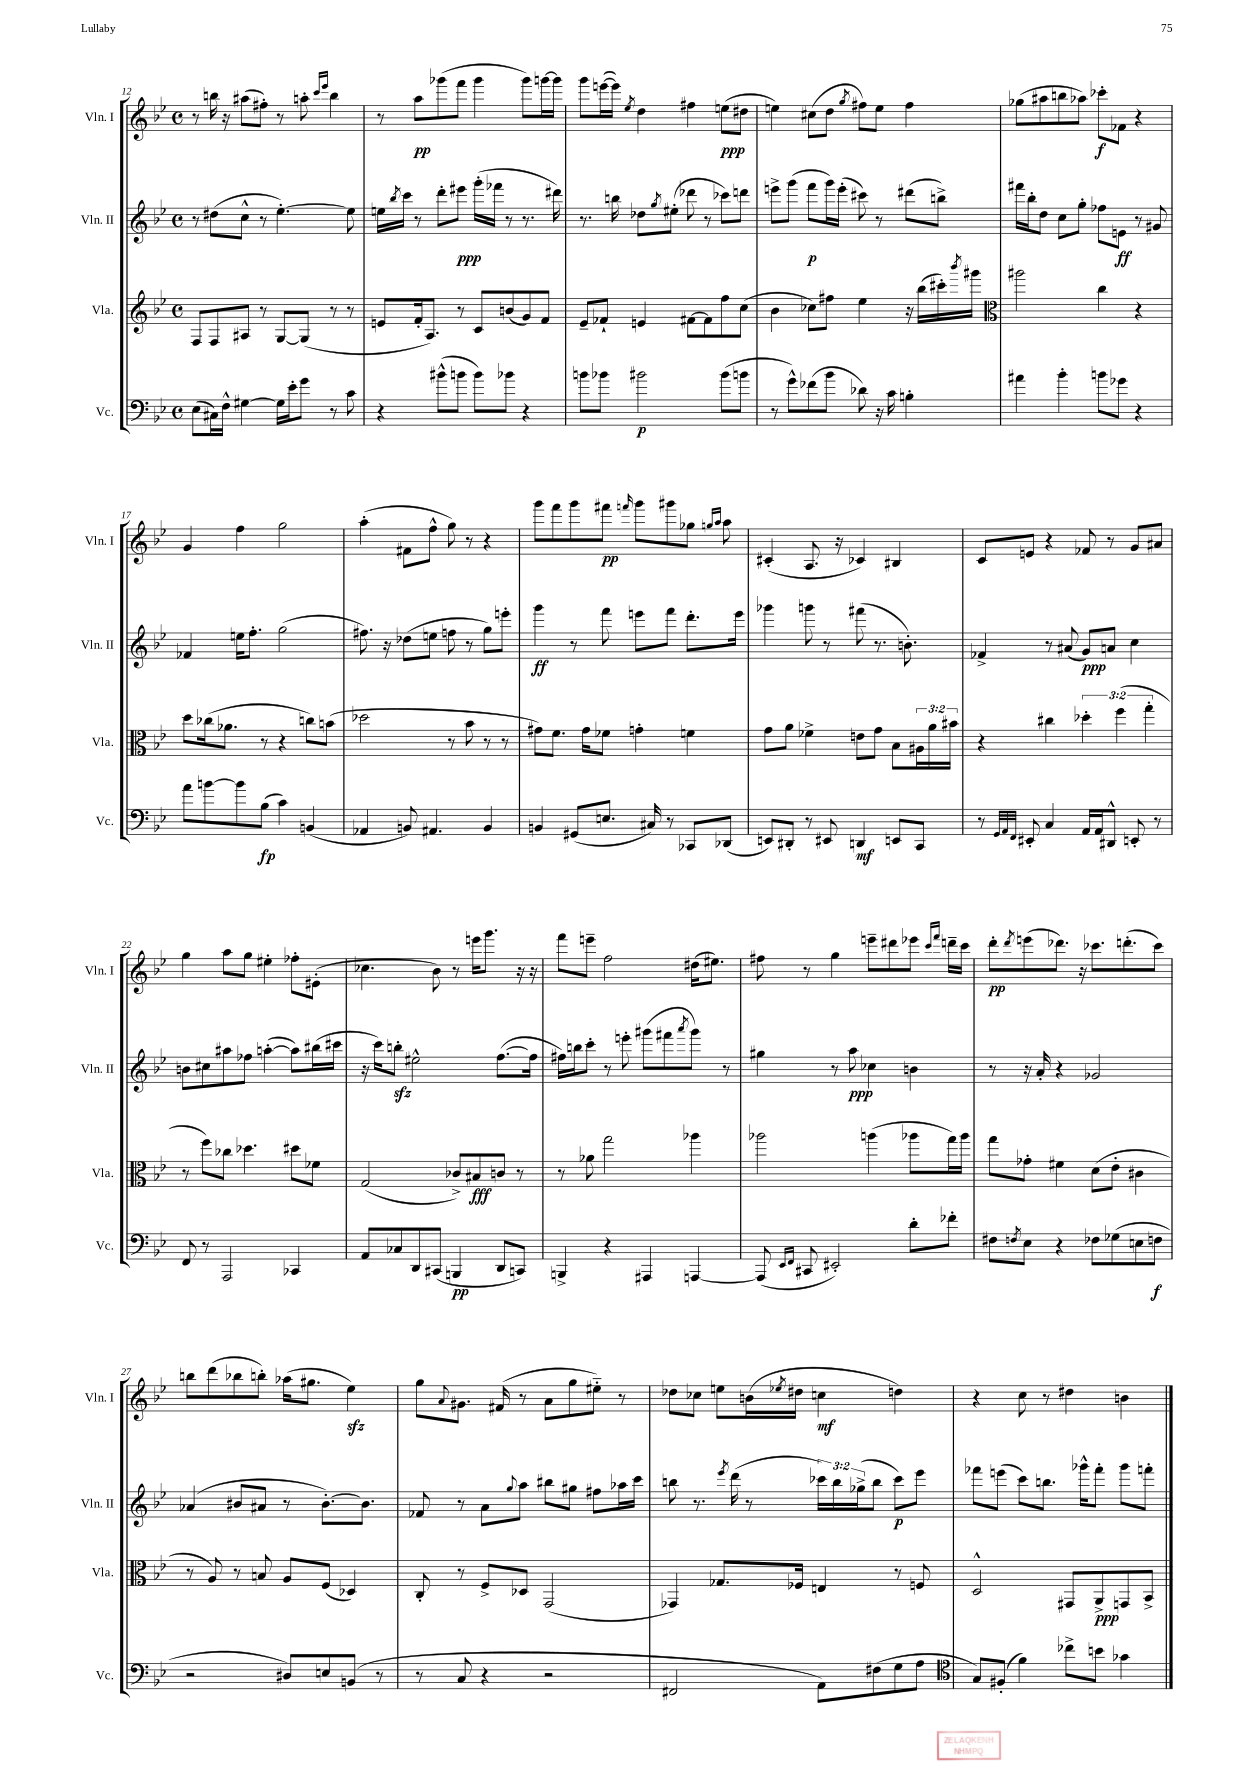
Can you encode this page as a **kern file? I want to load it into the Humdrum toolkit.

**kern	**dynam	**kern	**dynam	**kern	**dynam	**kern	**dynam
*part4	*part4	*part3	*part3	*part2	*part2	*part1	*part1
*staff4	*staff4	*staff3	*staff3	*staff2	*staff2	*staff1	*staff1
*I"Vc.	*	*I"Vla.	*	*I"Vln. II	*	*I"Vln. I	*
*I'Vc.	*	*I'Vla.	*	*I'Vln. II	*	*I'Vln. I	*
*clefF4	*	*clefG2	*	*clefG2	*	*clefG2	*
*k[b-e-]	*	*k[b-e-]	*	*k[b-e-]	*	*k[b-e-]	*
*M4/4	*	*M4/4	*	*M4/4	*	*M4/4	*
*met(c)	*	*met(c)	*	*met(c)	*	*met(c)	*
=12	=12	=12	=12	=12	=12	=12	=12
(8E-\L	.	8F/L	.	8r	.	8r	.
16C#X\L)	.	8F/	.	(8dd#X\L	.	16bbn\	.
16F^^\JJ	.	.	.	.	.	16r	.
[4G#X\	.	8A#X/J	.	8cc^^\J	.	(8aa#X\L	.
.	.	8r	.	8r	.	8ff#X'\J)	.
16G#\LL]	.	[8G/L	.	[4.ee-'\)	.	8r	.
16e-'\J	.	.	.	.	.	.	.
8g\J	.	(8G/J]	.	.	.	8aan'\	.
.	.	.	.	.	.	16qqccc/LL	.
.	.	.	.	.	.	16qqeee-/JJ	.
8r	.	8r	.	.	.	4bb\	.
8c\	.	8r	.	8ee-\]	.	.	.
=13	=13	=13	=13	=13	=13	=13	=13
4r	.	8en/L	.	16een\LL	.	8r	.
.	.	.	.	8qbb-/	.	.	.
.	.	.	.	16ccc\JJ	.	.	.
.	.	16f'/k	.	8r	.	8aa\L	pp
.	.	8.A/J)	.	.	.	.	.
(8b#X^^\L	.	.	.	8ddd'\L	.	(8ggg-X\	.
8bn\J	.	8r	.	8eee#X\J	ppp	8fff\J	.
8b\L)	.	8c/L	.	(16ggg'\LL	.	4ggg-\	.
.	.	.	.	16fff-X\JJ	.	.	.
8b-X\J	.	(8bn/	.	8r	.	.	.
4r	.	8g/)	.	8.r	.	8ggg-\L)	.
.	.	8f/J	.	.	.	[16gggn\L	.
.	.	.	.	16ddd#X\)	.	16ggg\JJ]	.
=14	=14	=14	=14	=14	=14	=14	=14
8bn\L	.	8e-~/L	.	8.r	.	8ggg\L	.
8b-X\J	.	8f-X`/J	.	.	.	([16eeen\L	.
.	.	.	.	16bbn\	.	16eee\JJ])	.
.	.	.	.	.	.	8qee-/	.
2b#X\	p	4en/	.	8dd-X\L	.	4dd\	.
.	.	.	.	8qgg/	.	.	.
.	.	.	.	(8ee#X'\J	.	.	.
.	.	[8f#X\L	.	8ddd-X\	.	4ff#X\	.
.	.	8f#\]	.	8r	.	.	.
(8b#\L	.	8ff\	.	8ccc-X\L)	.	(8een\L	ppp
8bn\J	.	(8cc\J	.	8dddn\J	.	8dd#X\J	.
=15	=15	=15	=15	=15	=15	=15	=15
8r	.	4b-\	.	8eeen^\L	.	4een\)	.
8g^^\L)	.	.	.	(8ggg\J	.	.	.
(8f-X\	.	8cc-X\L)	.	8fff\L	p	(8cc#X\L	.
8b-\J	.	8ff#X\J	.	16ggg\L)	.	8dd\J	.
.	.	.	.	(16eee'\JJ	.	.	.
.	.	.	.	.	.	8qgg/	.
8d-X\)	.	4ee-\	.	8ccc#X\)	.	8ff#X\L)	.
16r	.	.	.	8r	.	8ee\J	.
16c\	.	.	.	.	.	.	.
4Bn'\	.	16r	.	(8ddd#X\L	.	4ff#\	.
.	.	(16bb-\LL	.	.	.	.	.
.	.	16ccc#X'\)	.	8bbn^\J)	.	.	.
.	.	8qbbb-/	.	.	.	.	.
.	.	16ggg#X\JJ	.	.	.	.	.
=16	=16	=16	=16	=16	=16	=16	=16
*	*	*clefC3	*	*	*	*	*
4a#X\	.	2aa#X\	.	16fff#X\LL	.	(8gg-X\L	.
.	.	.	.	16bb-'\J	.	.	.
.	.	.	.	8dd\J	.	8aa#X\	.
4b-'\	.	.	.	8cc\L	.	8bbn\	.
.	.	.	.	8gg'\J	.	8aa-X\J)	.
8bn\L	.	4cc\	.	8ff-X\L	.	8ccc-X'\L	f
8g-X\J	.	.	.	8en\J	ff	8f-X\J	.
4r	.	4r	.	8r	.	4r	.
.	.	.	.	8g#X/	.	.	.
!!LO:LB:g=z
=17	=17	=17	=17	=17	=17	=17	=17
8a\L	.	8dd\L	.	4f-X/	.	4g/	.
[8bn\	.	(16cc-X\k	.	.	.	.	.
.	.	8.a-X\J	.	.	.	.	.
8b\]	.	.	.	16een\KL	.	4ff\	.
.	.	.	.	8.ff'\J	.	.	.
(8B-\J	fp	8r	.	.	.	.	.
4c\)	.	4r	.	(2gg\	.	2gg\	.
(4BBn/	.	8ccn\L)	.	.	.	.	.
.	.	(8bn\J	.	.	.	.	.
=18	=18	=18	=18	=18	=18	=18	=18
4AA-X/	.	2dd-X\	.	8.ff#X\)	.	(4aa'\	.
.	.	.	.	16r	.	.	.
8BBn/)	.	.	.	(8dd-X\L	.	8f#X\L	.
4.AA#X/	.	.	.	8een\J	.	8ff^^\J	.
.	.	8r	.	8ffn\	.	8gg\)	.
.	.	8b-\	.	8r	.	8r	.
4BB/	.	8r	.	8gg\L)	.	4r	.
.	.	8r	.	8eeen'\J	.	.	.
=19	=19	=19	=19	=19	=19	=19	=19
4BBn/	.	8g#X\L)	.	4ggg\	ff	8ggg\L	.
.	.	8.f\J	.	.	.	8fff\	.
(8GG#X/L	.	.	.	8r	.	8ggg\	.
.	.	16g#\KL	.	.	.	.	.
8.En/J	.	8f-X\J	.	8fff\	.	8fff#X\J	pp
.	.	.	.	.	.	16qqfffn/	.
.	.	4gn'\	.	8eeen\L	.	8ggg\L	.
16C#X/)	.	.	.	.	.	.	.
8r	.	.	.	8fff\J	.	8ggg#X\	.
8CC-X/L	.	4fn\	.	8.ddd'\L	.	8gg-X\J	.
.	.	.	.	.	.	16qqggn/LL	.
.	.	.	.	.	.	16qqaa/JJ	.
(8DD-X/J	.	.	.	.	.	8aa\	.
.	.	.	.	16eee\Jk	.	.	.
=20	=20	=20	=20	=20	=20	=20	=20
8EEn/L)	.	8g\L	.	4ggg-X\	.	(4c#X'/	.
8DD#X'/J	.	8a\J	.	.	.	.	.
8r	.	4f-X^\	.	8gggn\	.	8.A/	.
8EE#X/	.	.	.	8r	.	.	.
.	.	.	.	.	.	16r	.
4DDn/	mf	8en\L	.	(8fff#X\	.	4c-X/)	.
.	.	8g\J	.	8.r	.	.	.
8EEn/L	.	8B-\L	.	.	.	4B#X/	.
.	.	.	.	8.bn'\)	.	.	.
8CC/J	.	24A#X\L	.	.	.	.	.
.	.	24a\	.	.	.	.	.
.	.	24b#X\JJ	.	.	.	.	.
=21	=21	=21	=21	=21	=21	=21	=21
8r	.	4r	.	4f-X^/	.	8c/L	.
32qqGG/LLL	.	.	.	.	.	.	.
32qqAA/	.	.	.	.	.	.	.
32qqFF/JJJ	.	.	.	.	.	.	.
8EE#X'/	.	.	.	.	.	8en/J	.
4C/	.	4cc#X\	.	8r	.	4r	.
.	.	.	.	(8a#X/	.	.	.
16AA/LL	.	6dd-X'\	.	8g/L)	ppp	8f-X/	.
16AA/J	.	.	.	.	.	.	.
8DD#X^^/J	.	.	.	8an/J	.	8r	.
.	.	(6ff\	.	.	.	.	.
8EEn'/	.	.	.	4cc\	.	8g/L	.
.	.	6gg'\	.	.	.	.	.
8r	.	.	.	.	.	8a#X/J	.
!!LO:LB:g=z
=22	=22	=22	=22	=22	=22	=22	=22
8FF/	.	8r	.	8bn\L	.	4gg\	.
8r	.	8ff\L)	.	8cc#X\	.	.	.
2AAA/	.	8cc-X\J	.	8aa#X\	.	8aa\L	.
.	.	4.dd-X\	.	8ff-X\J	.	8gg\J	.
.	.	.	.	([4aan'\	.	4ee#X'\	.
4CC-X/	.	8dd#X\L	.	8aa\L])	.	8ff-X'\L	.
.	.	8f-X\J	.	(16bb#X\L	.	(8e#X'\J	.
.	.	.	.	16ccc#X\JJ	.	.	.
=23	=23	=23	=23	=23	=23	=23	=23
8AA/L	.	(2G/	.	16r	.	4.cc-X\	.
.	.	.	.	16ccc\KL)	.	.	.
8C-X/	.	.	.	8bbnzz'\J	.	.	.
8DD/	.	.	.	2ee#X^^\	.	.	.
(8CC#X/J	.	.	.	.	.	8b-\)	.
4BBBn/	pp	8c-X^/L)	.	.	.	8r	.
.	.	8B#X/	fff	.	.	16eeen\KL	.
.	.	.	.	.	.	8.ggg\J	.
8DD/L	.	8cn/J	.	([8.ff\L	.	.	.
8CCn/J)	.	8r	.	.	.	16r	.
.	.	.	.	16ff\Jk]	.	16r	.
=24	=24	=24	=24	=24	=24	=24	=24
4BBBn^/	.	8r	.	16ff#X\LL)	.	8fff\L	.
.	.	.	.	16bbn\J	.	.	.
.	.	8a-X\	.	8ccc'\J	.	8eeen~\J	.
4r	.	2gg\	.	8r	.	2ff\	.
.	.	.	.	8eeen'\	.	.	.
4AAA#X/	.	.	.	(8ggg#X\L	.	.	.
.	.	.	.	8fff#X\	.	.	.
.	.	.	.	8qaaa/	.	.	.
[4AAAn/	.	4aa-X\	.	8ggg#\J)	.	(16dd#X\KL	.
.	.	.	.	.	.	8.ee#X\J)	.
.	.	.	.	8r	.	.	.
=25	=25	=25	=25	=25	=25	=25	=25
(8AAA/]	.	2aa-X\	.	4gg#X\	.	8ff#X\	.
16qqEE-/LL	.	.	.	.	.	.	.
16qqFF/JJ	.	.	.	.	.	.	.
8CC#X/	.	.	.	.	.	8r	.
2EE#X'/)	.	.	.	8r	.	4gg\	.
.	.	.	.	8aa\	ppp	.	.
.	.	(4aan\	.	4cc-X\	.	8eeen~\L	.
.	.	.	.	.	.	8ddd#X\	.
8d'\L	.	8aa-X\L	.	4bn\	.	8eee-X\J	.
.	.	.	.	.	.	16qqccc/LL	.
.	.	.	.	.	.	16qqfff/JJ	.
8f-X'\J	.	16gg\L)	.	.	.	16dddn~\LL	.
.	.	16aa-\JJ	.	.	.	16ccc\JJ	.
=26	=26	=26	=26	=26	=26	=26	=26
8F#X\L	.	8gg\L	.	8r	.	8ddd'\L	pp
8qFn/	.	.	.	.	.	8qddd/	.
8E-\J	.	8g-X'\J	.	16r	.	(8eeen\	.
.	.	.	.	16a'/	.	.	.
4r	.	4f#X\	.	4r	.	8.ddd-X\J)	.
.	.	.	.	.	.	16r	.
8F-X\L	.	(8d\L	.	2g-X/	.	8.ccc-X\L	.
(8G-X\	.	8e-'\J	.	.	.	.	.
.	.	.	.	.	.	(8.dddn'\	.
8En\	.	4c#X\	.	.	.	.	.
8Fn\J	f	.	.	.	.	8ccc-\J)	.
!!LO:LB:g=z
=27	=27	=27	=27	=27	=27	=27	=27
2r	.	8r	.	(4a-X/	.	8bbn\L	.
.	.	8A/)	.	.	.	(8ddd\	.
.	.	8r	.	8b#X/L	.	8bb-X\	.
.	.	8Bn/	.	8a#X/J	.	8bbn'\J)	.
8D#X/L)	.	8A/L	.	8r	.	(16aa-X\KL	.
.	.	.	.	.	.	8.gg#X\J	.
8En/	.	(8F/J	.	[8.b#'\L)	.	.	.
(8BBn/J	.	4D-X/)	.	.	.	4ee-zz\)	.
.	.	.	.	8.b#\J]	.	.	.
8r	.	.	.	.	.	.	.
=28	=28	=28	=28	=28	=28	=28	=28
8r	.	8C'/	.	8f-X/	.	8gg\L	.
.	.	.	.	.	.	8qqa/	.
8C/	.	8r	.	8r	.	8.g#X\J	.
4r	.	8F^/L	.	8a\L	.	.	.
.	.	.	.	.	.	(16f#X/	.
.	.	.	.	8qqgg/	.	.	.
.	.	8D-X/J	.	8aa\J	.	8r	.
2r	.	(2GG/	.	8bb#X\L	.	8a\L	.
.	.	.	.	8gg#X\J	.	8gg\	.
.	.	.	.	8ff#X\L	.	8ee#X\J)	.
.	.	.	.	16aa-X\L	.	8r	.
.	.	.	.	16ccc\JJ	.	.	.
=29	=29	=29	=29	=29	=29	=29	=29
2FF#X/	.	4GG-X/)	.	8bbn\	.	8dd-X\L	.
.	.	.	.	8.r	.	8cc-X\J	.
.	.	8.G-X/L	.	.	.	8een\L	.
.	.	.	.	8qeee-/	.	.	.
.	.	.	.	(16ddd\	.	.	.
.	.	.	.	8r	.	(16bn\L	.
.	.	.	.	.	.	8qee-X/	.
.	.	16F-X/Jk	.	.	.	16dd#X\JJ	.
8AA\L)	.	4En/	.	24ccc-X\LL)	.	4ccn\	mf
.	.	.	.	24bb\	.	.	.
.	.	.	.	(24gg-X^\J	.	.	.
(8F#X\	.	.	.	8bb\J	.	.	.
8G\	.	8r	.	8ccc-\L)	p	4ddn\)	.
8A\J	.	8Fn/	.	8eee-\J	.	.	.
=30	=30	=30	=30	=30	=30	=30	=30
*clefC4	*	*	*	*	*	*	*
8G/L)	.	2D^^/	.	8fff-X\L	.	4r	.
(8F#X'/J	.	.	.	(8eeen\J	.	.	.
4f\)	.	.	.	8ccc\L)	.	8cc\	.
.	.	.	.	8.bbn\J	.	8r	.
8cc-X^\L	.	8GG#X/L	.	.	.	4dd#X\	.
.	.	.	.	16ggg-X^^\KL	.	.	.
8bn\J	.	8AA^/	ppp	8fff-'\J	.	.	.
4g-X\	.	8GGn/	.	8ggg-\L	.	4bn\	.
.	.	8BB-^/J	.	8fffn'\J	.	.	.
==	==	==	==	==	==	==	==
*-	*-	*-	*-	*-	*-	*-	*-
